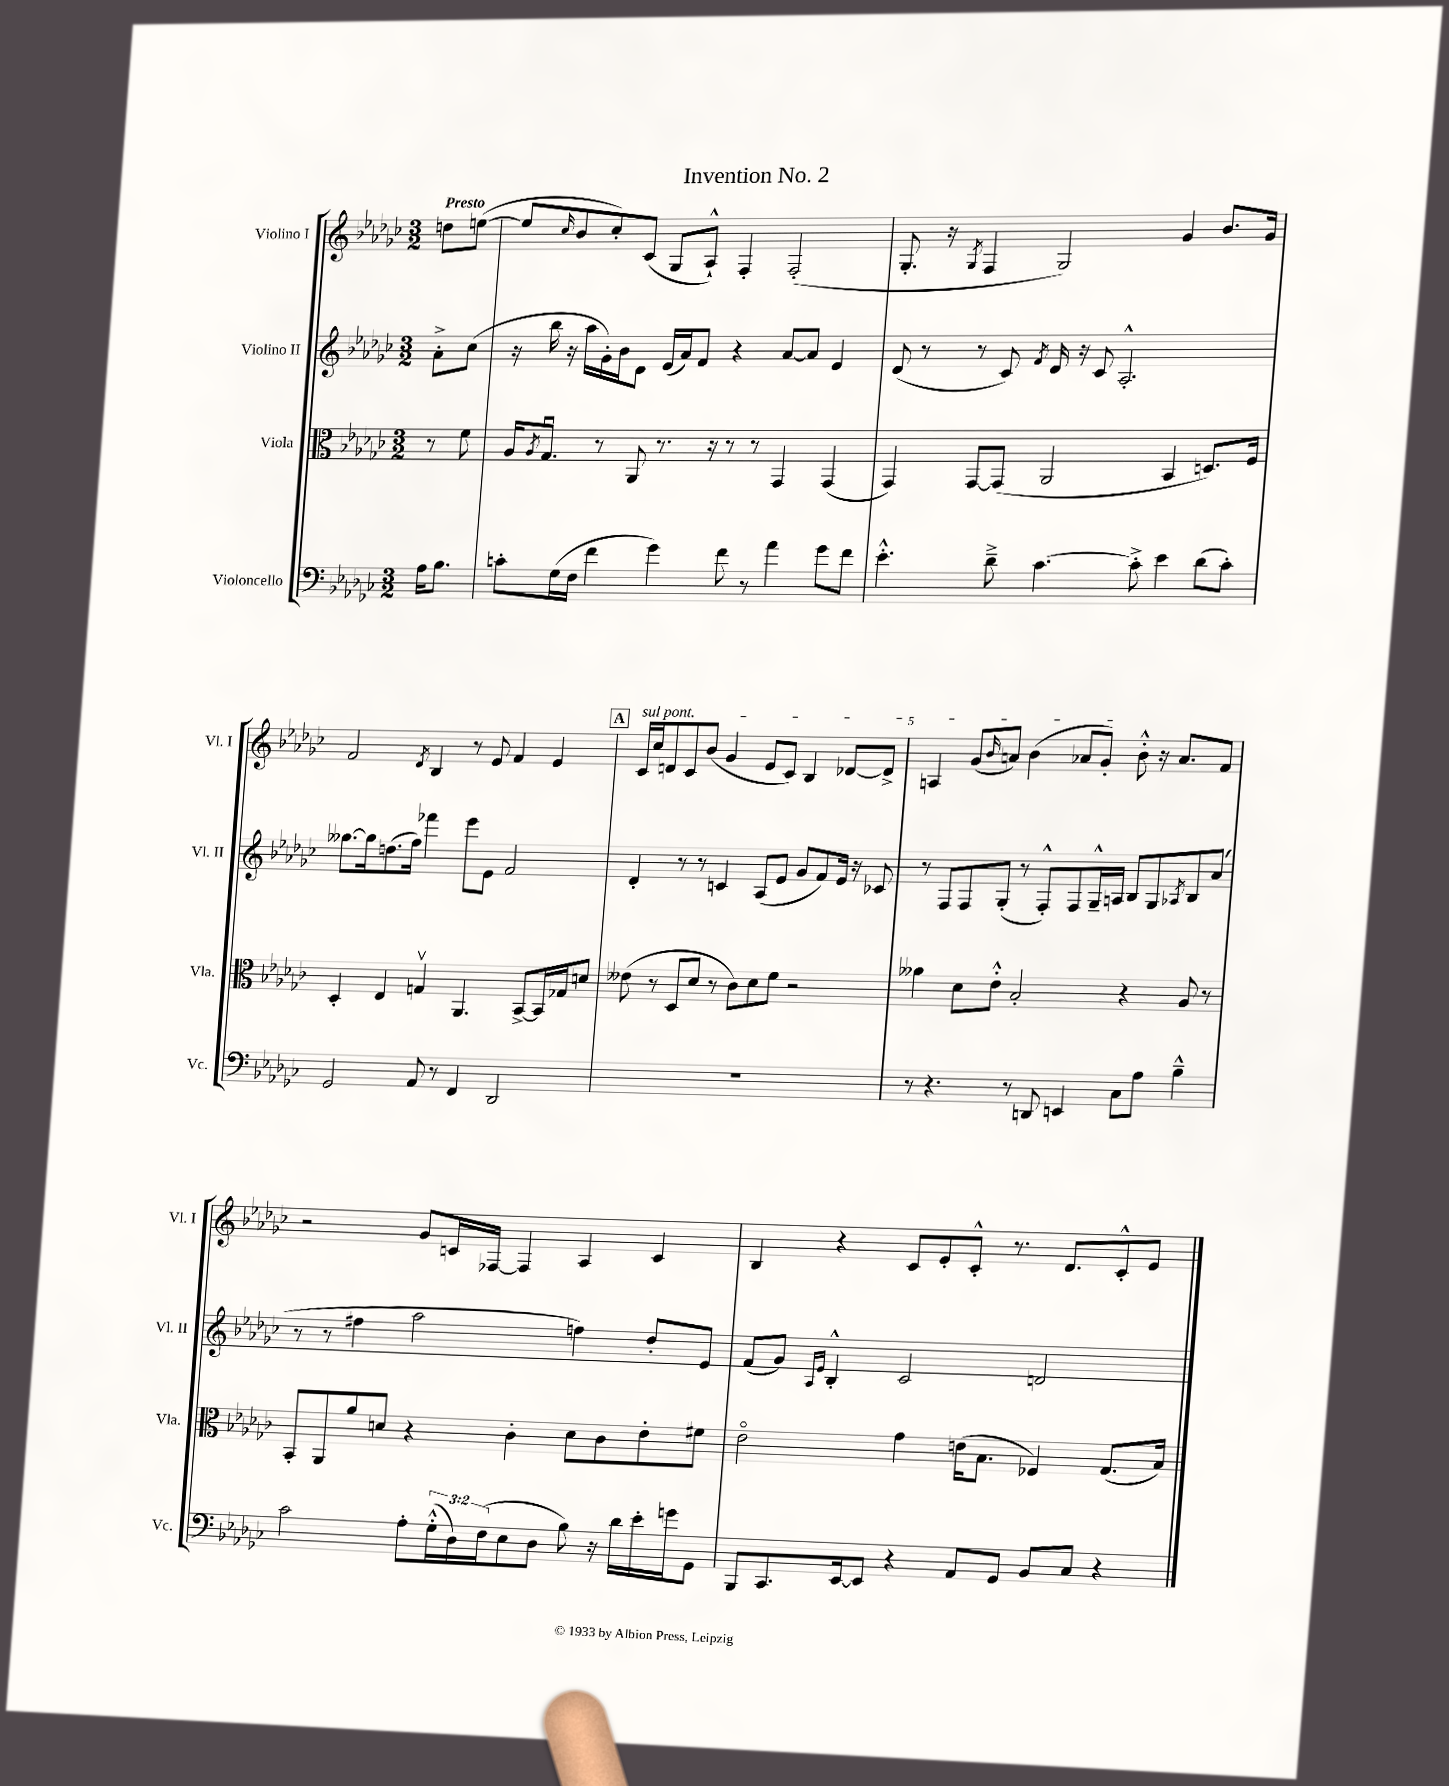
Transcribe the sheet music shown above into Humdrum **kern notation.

**kern	**kern	**kern	**kern
*part4	*part3	*part2	*part1
*staff4	*staff3	*staff2	*staff1
*I"Violoncello	*I"Viola	*I"Violino II	*I"Violino I
*I'Vc.	*I'Vla.	*I'Vl. II	*I'Vl. I
*clefF4	*clefC3	*clefG2	*clefG2
*k[b-e-a-d-g-c-]	*k[b-e-a-d-g-c-]	*k[b-e-a-d-g-c-]	*k[b-e-a-d-g-c-]
*M3/2	*M3/2	*M3/2	*M3/2
=	=	=	=
!	!	!	!LO:TX:a:B:t=Presto
16A-\KL	8r	8a-'^\L	8ddn\L
8.B-\J	.	.	.
.	8f\	(8cc-\J	([8een\J
=1	=1	=1	=1
8cn'\L	16A-/KL	16r	8ee/L]
.	8qA-/	.	.
.	8.G-u/J	16bb-\	.
.	.	.	16qqcc-/
(16G-\L	.	16r	8b-/
16F\JJ	.	16aa-\LL	.
4f\	8r	16g-'\)	8cc-'/)
.	.	16b-\J	.
.	8AA-/	8d-\J	(8c-/J
4g-\)	8.r	(16e-/LL	8G-/L
.	.	16a-/J)	.
.	.	8f/J	8A-`^^/J)
.	16r	.	.
8f\	8r	4r	4F'/
8r	8r	.	.
4a-\	4GG-/	[8a-/L	(2F'/
.	.	8a-/J]	.
8g-\L	(4GG-/	4e-/	.
8f\J	.	.	.
=2	=2	=2	=2
4.e-'^^\	4GG-/)	(8d-/	8.G-'/
.	.	8r	.
.	.	.	16r
.	.	.	8qG-/
.	[8GG-/L	8r	4F/
8d-~^\	(8GG-/J]	8c-/)	.
.	.	8qf/	.
[4.c-\	2AA-/	16d-/	2G-/)
.	.	16r	.
.	.	8c-/	.
.	.	2.A-'^^/	.
8c-'^\]	.	.	.
4e-\	4BB-/	.	4g-/
(8d-\L	8.Dn/L)	.	8.b-/L
8c-'\J)	.	.	.
.	16F/Jk	.	16g-/Jk
!!LO:LB:g=z
=3	=3	=3	=3
2GG-/	4D-'/	[8.gg--X\L	2f/
.	.	16gg--\k]	.
.	4E-/	(8.ddn\	.
.	.	16ff\Jk)	.
.	.	.	8qd-/
8AA-/	4Gnv/	4fff-X\	4B-/
8r	.	.	.
4FF/	4.AA-/	8eee-\L	8r
.	.	8e-\J	8e-/
2DD-/	.	2f/	4f/
.	[8BB-^/L	.	.
.	16BB-/L]	.	4e-/
.	16G-X/J	.	.
.	8dn/J	.	.
!!LO:REH:place=s1:t=A
=4	=4	=4	=4
!	!	!	!LO:TX:a:i:t=sul pont.
1.r	(8e--X\	4d-'/	16c-/LL
.	.	.	16cc-/J
.	8r	.	8dn/
.	8D-/L	8r	8c-/
.	8d-/J	8r	(8b-/J
.	8r	4cn/	4g-/
.	8c-\L)	.	.
.	8d-\	(8A-/L	8e-/L
.	8f\J	8e-/J	8c-/J)
.	2r	8g-/L	4B-/
.	.	8f/)	.
.	.	16e-/Jk	[8d-X/L
.	.	16r	.
.	.	8c-X/	8d-^/J]
=5	=5	=5	=5
8r	4a--X\	8r	4An/
4.r	.	8F/L	.
.	8d-\L	8F/	(8g-/L
.	.	.	16qqb-/
.	8e-'^^\J	(8G-'/J	8an/J)
8r	2B-'/	8r	(4b-\
8DDn/	.	8F'^^/L)	.
4EEn/	.	8F/	8a-X/L
.	.	16G-~^^/L	8g-'/J)
.	.	16An/JJ	.
8C-\L	4r	8B-/L	8b-'^^\
8A-\J	.	8G-/	16r
.	.	.	8.a-/L
.	.	8qA-X/	.
4B-~^^\	8A-/	8B-/	.
.	8r	(8a-/J	8f/J
!!LO:LB:g=z
=6	=6	=6	=6
2c-\	8BB-'/L	8r	2r
.	8AA-/	8r	.
.	8a-/	4ff#X\	.
.	8dn/J	.	.
8A-'\L	4r	2aa-\	8g-/L
(24G-'^^\L	.	.	16cn/L
24D-\)	.	.	.
.	.	.	[16F-X/JJ
(24F\J	.	.	.
8E-\	4c-'\	.	4F-/]
8D-\J	.	.	.
8B-\)	8d\L	4ffn\)	4A-/
16r	8c-\	.	.
16d-\LL	.	.	.
16e-'\	8e-'\	8dd-'/L	4c/
16gn\J	.	.	.
8GG-\J	8f#X\J	8e-/J	.
=7	=7	=7	=7
8BBB-/L	2e-\	(8f/L	4B-/
8.CC-/	.	8g-/J)	.
.	.	16qqA-/LL	.
.	.	16qqe-/JJ	.
.	.	4B-'^^/	4r
[16EE-/k	.	.	.
8EE-/J]	.	.	.
4r	4g-\	2c-/	8c-/L
.	.	.	8e-'/
8AA-/L	(16en\KL	.	8c-'^^/J
.	8.B-\J	.	.
8GG-/J	.	.	8.r
8BB-/L	4F-X/)	2dn/	.
.	.	.	8.d-/L
8C-/J	.	.	.
4r	(8.G-/L	.	8c-'^^/
.	.	.	8e-/J
.	16B-/Jk)	.	.
==	==	==	==
*-	*-	*-	*-
